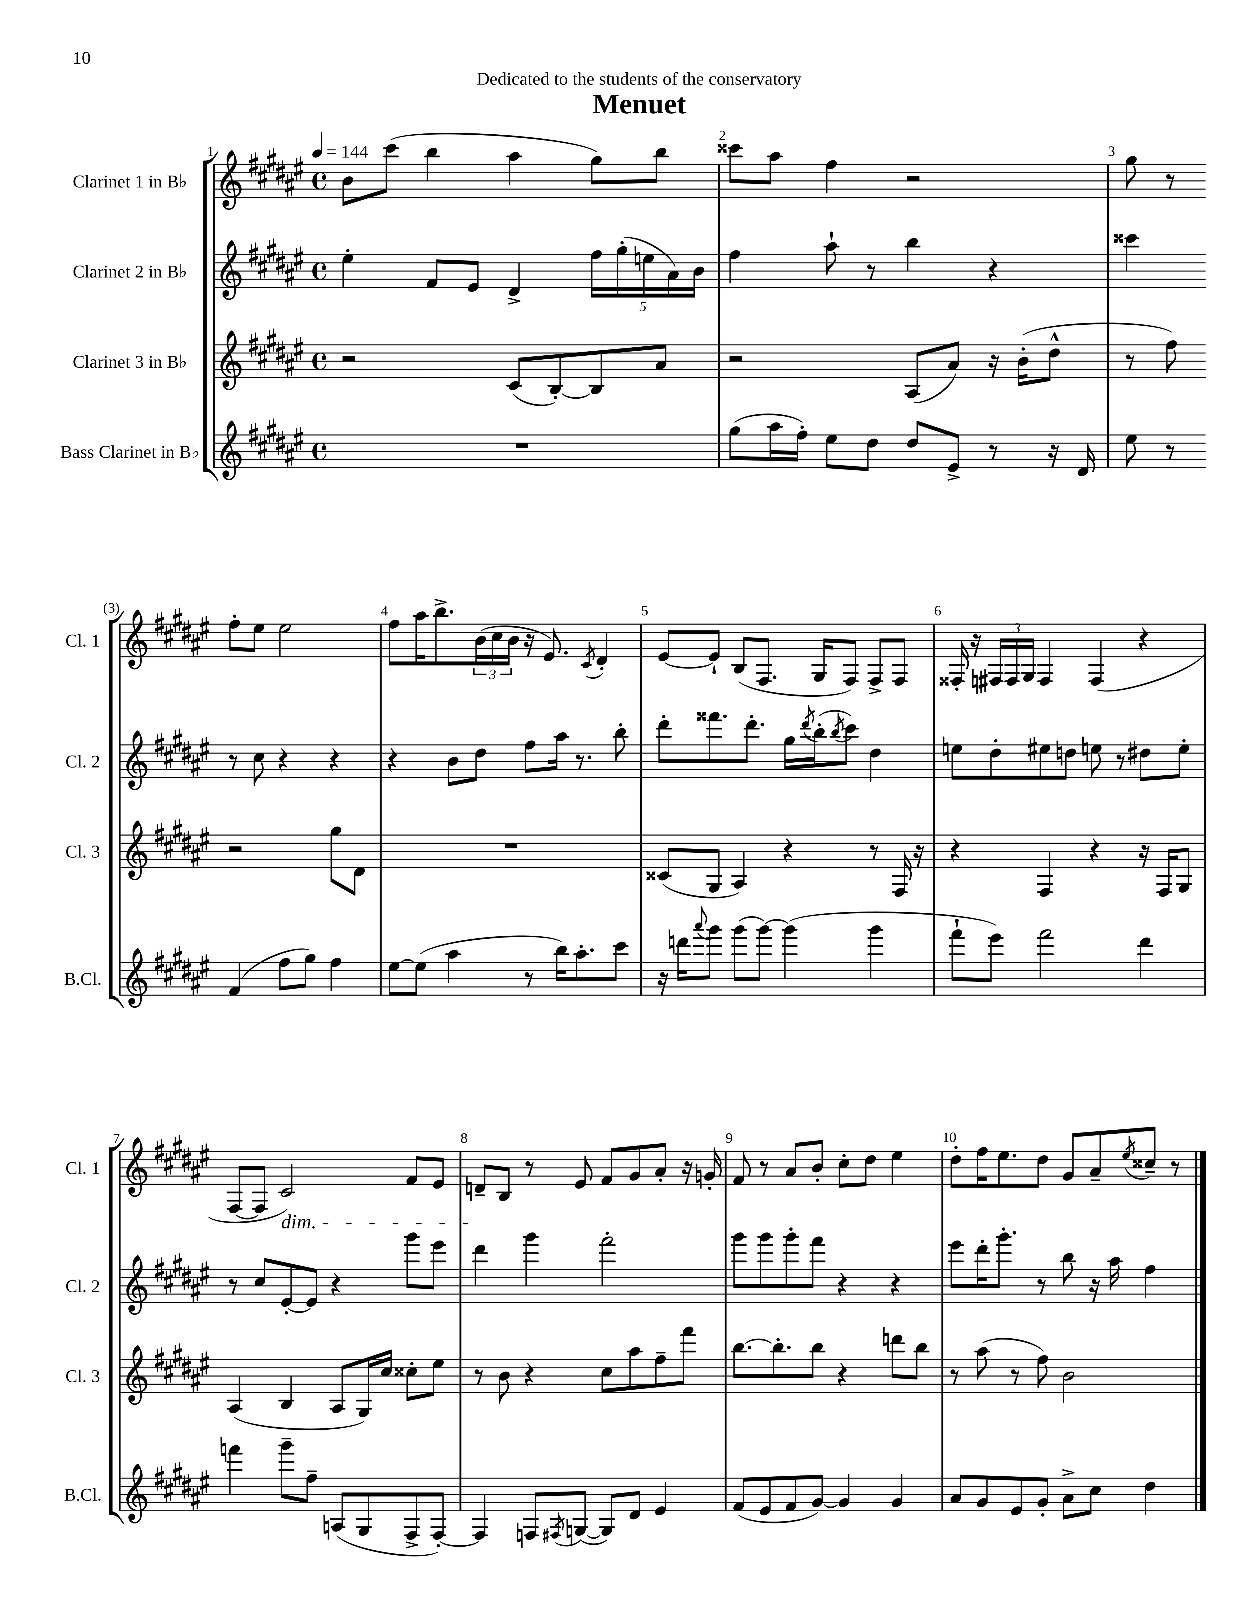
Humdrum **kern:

**kern	**kern	**kern	**kern
*staff4	*staff3	*staff2	*staff1
*clefG2	*clefG2	*clefG2	*clefG2
*k[f#c#g#d#a#e#]	*k[f#c#g#d#a#e#]	*k[f#c#g#d#a#e#]	*k[f#c#g#d#a#e#]
*M4/4	*M4/4	*M4/4	*M4/4
*met(c)	*met(c)	*met(c)	*met(c)
*MM144	*MM144	*MM144	*MM144
1r	2r	4ee#'	8b
.	.	.	(8ccc#
.	.	8f#	4bb
.	.	8e#	.
.	(8c#	4d#^	4aa#
.	[8B')	.	.
.	8B]	20ff#	8gg#)
.	.	(20gg#'	.
.	.	20ee	.
.	8a#	.	8bb
.	.	20a#)	.
.	.	20b	.
=	=	=	=
(8gg#	2r	4ff#	8ccc##
16aa#	.	.	8aa#
16ff#')	.	.	.
8ee#	.	8aa#`	4ff#
8dd#	.	8r	.
8dd#	(8A#	4bb	2r
8e#^	8a#)	.	.
8r	16r	4r	.
.	(16b'	.	.
16r	8dd#^^	.	.
16d#	.	.	.
=	=	=	=
8ee#	8r	4ccc##	8gg#
8r	8ff#)	.	8r
(4f#	2r	8r	8ff#'
.	.	8cc#	8ee#
8ff#	.	4r	2ee#
8gg#)	.	.	.
4ff#	8gg#	4r	.
.	8d#	.	.
=	=	=	=
[8ee#	1r	4r	8ff#
(8ee#]	.	.	16aa#
.	.	.	8.bb^
4aa#	.	8b	.
.	.	8dd#	(24b
.	.	.	24cc#
.	.	.	24b
8r	.	8ff#	16r
.	.	.	8.e#)
16bb)	.	16aa#	.
8.aa#'	.	8.r	.
.	.	.	8qc#
.	.	.	4d#'
8ccc#	.	8bb'	.
=	=	=	=
16r	(8c##	8ddd#'	[8e#
16ddd	.	.	.
8qqaaa#	.	.	.
8ggg#	8G#	8.fff##	8e#`]
(8ggg#	4A#)	.	(8B
.	.	8.ddd#'	.
[8ggg#)	.	.	8.F#
(4ggg#]	4r	16gg#	.
.	.	8qddd#	.
.	.	(16bb'	16G#
.	.	8qbb	.
.	.	8ccc#)	8F#)
4ggg#	8r	4dd#	8F#^
.	16F#	.	8F#
.	16r	.	.
=	=	=	=
8fff#`	4r	8ee	16F##'
.	.	.	16r
8eee#)	.	8dd#'	24F#
.	.	.	24F#
.	.	.	24G#
2fff#	4F#	8ee#	4F#
.	.	8dd	.
.	4r	8ee	(4F#
.	.	8r	.
4ddd#	16r	8dd#	4r
.	16F#	.	.
.	8G#	8ee'	.
=	=	=	=
4fff	(4A#	8r	[8F#
.	.	8cc#	8F#]
8ggg#~	4B	[8e#'	2c#)
8ff#~	.	8e#]	.
(8A	8A#	4r	.
8G#	16G#)	.	.
.	16cc#	.	.
8F#^	8cc##'	8ggg#	8f#
[8F#')	8ee#	8eee#	8e#
=	=	=	=
4F#]	8r	4ddd#	8d~
.	8b	.	8B
8F	4r	4ggg#	8r
8qF#	.	.	.
([8G	.	.	8e#
8G])	8cc#	2fff#'	8f#
8d#	8aa#	.	8g#
4e#	8ff#~	.	8a#'
.	8fff#	.	16r
.	.	.	16g'
=	=	=	=
(8f#	[8.bb	8ggg#	8f#
8e#	.	8ggg#	8r
.	8.bb']	.	.
8f#	.	8ggg#'	8a#
[8g#)	8bb	8fff#	8b'
4g#]	4r	4r	8cc#'
.	.	.	8dd#
4g#	8ddd	4r	4ee#
.	8bb	.	.
=	=	=	=
8a#	8r	8eee#	8dd#'
8g#	(8aa#	16ddd#'	16ff#
.	.	8.ggg#'	8.ee#
8e#	8r	.	.
8g#'	8ff#)	8r	8dd#
8a#^	2b	8bb	8g#
8cc#	.	16r	8a#~
.	.	16aa#	.
.	.	.	8qee#
4dd#	.	4ff#	8cc##~
.	.	.	8r
==	==	==	==
*-	*-	*-	*-
